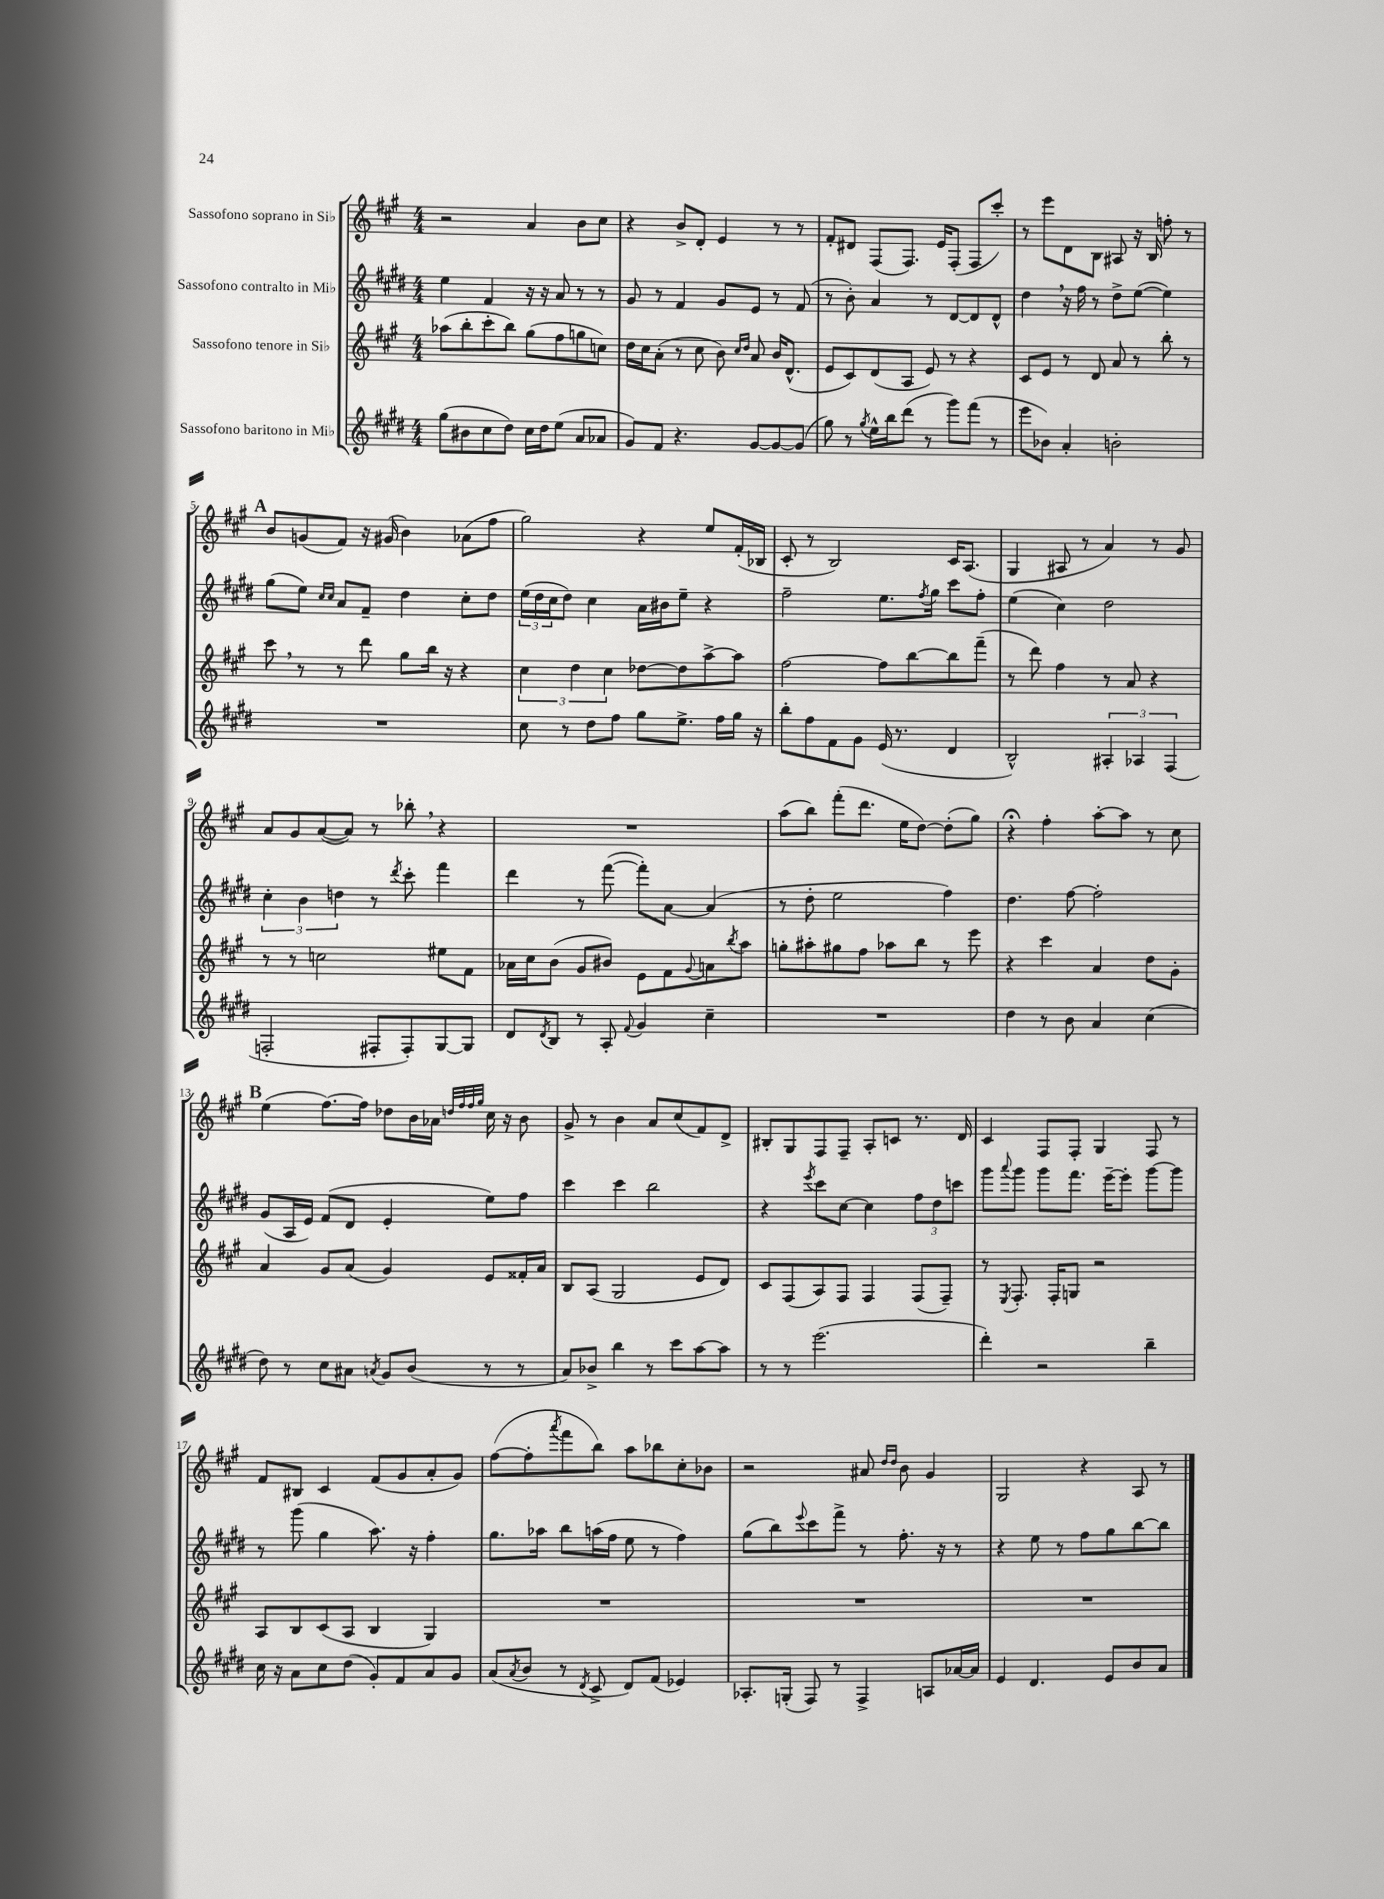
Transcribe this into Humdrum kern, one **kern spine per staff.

**kern	**kern	**kern	**kern
*staff4	*staff3	*staff2	*staff1
*clefG2	*clefG2	*clefG2	*clefG2
*k[f#c#g#d#]	*k[f#c#g#]	*k[f#c#g#d#]	*k[f#c#g#]
*M4/4	*M4/4	*M4/4	*M4/4
(8gg#	(8aa-	4ee	2r
8b#	8bb'	.	.
8cc#	8ccc#'	4f#	.
8dd#)	8bb)	.	.
16cc#	(8gg#	16r	4a
16dd#	.	16r	.
(8ee	8ff#	8a	.
8a	8gg	8r	8b
8a-	8cc)	8r	8cc#
=	=	=	=
8g#)	16dd	8g#	4r
.	16cc#	.	.
8f#	(8a'	8r	.
4.r	8r	4f#	8b^
.	8cc#	.	8d'
.	8b)	8g#	4e
.	16qqcc#	.	.
.	16qqdd	.	.
[8g#	8a	8e	.
8g#_	16b	8r	8r
.	(8.d^^	.	.
(8g#]	.	(8f#	8r
=	=	=	=
8gg#)	8e	8r	8f#'
8r	8c#)	8b')	8d#
8qgg#	.	.	.
16ee^^	(8d	4a	(8F#
16bb	.	.	.
(8ddd#	8A	.	8.F#)
8r	8e)	8r	.
.	.	.	16e
8ggg#)	8r	[8d#	(8F#'
(8fff#	4r	8d#]	8F#
8r	.	8d#^^	8ccc#')
=	=	=	=
8eee	8c#	4dd#	8r
8b-)	8e	.	8eee
4a'	8r	16r	8d
.	.	16ff#	.
.	8d	8r	8B
2b'	8a	8dd#^	8A#
.	8r	([8ee	16r
.	.	.	16B
.	8bb'	4ee])	8ff'
.	8r	.	8r
=	=	=	=
1r	8ccc#	(8gg#	8b
.	8r	8ee)	(8g
.	.	16qqcc#	.
.	.	16qqcc#	.
.	8r	8a	8f#)
.	8ddd	8f#~	16r
.	.	.	(16g#
.	8gg#	4dd#	4b)
.	16bb	.	.
.	16r	.	.
.	4r	8cc#'	(8a-
.	.	8dd#	8ff#
=	=	=	=
8cc#	6cc#	(24ee	2gg#)
.	.	24dd#	.
.	.	24cc#	.
8r	.	8dd#)	.
.	6dd	.	.
8dd#	.	4cc#	.
.	6cc#	.	.
8ff#	.	.	.
8gg#	[8dd-	16a	4r
.	.	16b#	.
8.ee^	8dd-]	8ee~	.
.	[8aa^	4r	8ee
16ff#	.	.	.
16gg#	8aa]	.	(16f#'
16r	.	.	16B-
=	=	=	=
8bb'	[2ff#	2ff#~	8c#'
8ff#	.	.	8r
8f#	.	.	2B)
8g#	.	.	.
(16e	8ff#]	8.ee	.
8.r	.	.	.
.	[8bb	.	.
.	.	8qff#	.
.	.	16gg#	.
4d#	8bb]	8ccc#	16c#
.	.	.	(8.A
.	(8fff#~	8ff#'	.
=	=	=	=
2B^^)	8r	(4ee	4G#
.	8ddd)	.	.
.	4ff#	4cc#)	8A#
.	.	.	8r
6A#'	8r	2dd#	4a)
.	8a	.	.
6A-	.	.	.
.	4r	.	8r
(6F#	.	.	.
.	.	.	8g#
=	=	=	=
2F'	8r	6cc#'	8a
.	8r	.	8g#
.	.	6b	.
.	2cc	.	([8a
.	.	6dd	.
.	.	.	8a])
8F#'	.	8r	8r
.	.	8qddd#	.
8F#')	.	8ccc#'	8bb-'
[8G#	8ee#	4fff#	4r
8G#]	8f#	.	.
=	=	=	=
8d#	16a-	4ddd#	1r
.	16cc#	.	.
8qd#	.	.	.
8B	(8b	.	.
8r	8g#	8r	.
8A'	8b#)	([8fff#	.
8qqf#	.	.	.
4g#	8e	8fff#'])	.
.	8f#	[8a	.
.	8qqg#	.	.
4cc#~	8a	(4a]	.
.	8qbb	.	.
.	8aa	.	.
=	=	=	=
1r	8gg'	8r	(8aa
.	8aa#'	8dd#'	8bb)
.	8gg#	2ee	(8fff#'
.	8ff#	.	8.ddd
.	8aa-	.	.
.	.	.	16ee
.	8bb	.	[8dd)
.	8r	4ff#)	(8dd']
.	8eee	.	8gg#)
=	=	=	=
4dd#	4r	4.dd#	4r;
8r	4ccc#	.	4ff#'
8b	.	[8ff#	.
4a	4a	2ff#']	[8aa'
.	.	.	8aa]
(4cc#	8dd	.	8r
.	8g#'	.	8cc#
=	=	=	=
8dd#)	4a	(8g#	(4ee
8r	.	16A	.
.	.	16e)	.
8cc#	8g#	(8f#	[8.ff#)
8a#	(8a	8d#	.
.	.	.	16ff#]
8qa	.	.	.
8g#	4g#)	4e'	8dd-
(8b	.	.	16b
.	.	.	16a-
.	.	.	32qqdd
.	.	.	32qqff#
.	.	.	32qqff#
.	.	.	32qqgg#
8r	8e	8ee)	16cc#
.	.	.	16r
8r	16f##'	8ff#	8b
.	16a	.	.
=	=	=	=
8a)	8B	4ccc#	8g#^
8b-^	(8A	.	8r
4bb	2G#	4ccc#	4b
8r	.	2bb	8a
8ccc#	.	.	(8cc#
[8aa	8e	.	8f#)
8aa]	8d)	.	8d^
=	=	=	=
8r	8c#	4r	8B#'
8r	(8F#	.	8G#
.	.	8qeee	.
(2.eee	8A)	8ccc#	8F#
.	8F#	[8cc#	8F#~
.	4F#	4cc#]	8A'
.	.	.	8c
.	(8F#	12ff#	8.r
.	.	12dd#	.
.	8F#~)	.	.
.	.	12ccc	.
.	.	.	16d
=	=	=	=
4ddd#')	8r	8ggg#	4c#
.	8qE	8qqaaa	.
.	8.F#'	8ggg#	.
2r	.	8ggg#	8F#
.	16F#'	.	.
.	8G	8.fff#	8F#'
.	2r	.	4G#
.	.	[16eee~	.
.	.	8eee']	.
4bb~	.	[8ggg#	8F#
.	.	8ggg#]	8r
=	=	=	=
16cc#	8A	8r	8f#
16r	.	.	.
8a	8B	(8ggg#	8B#
8cc#	(8c#	4gg#	4c#
(8dd#	8A	.	.
8g#')	4B	8.aa)	(8f#
8f#	.	.	8g#
.	.	16r	.
8a	4G#)	4ff#'	8a'
8g#	.	.	8g#)
=	=	=	=
(8a	1r	8.gg#	([8ff#
8qa	.	.	.
8b	.	.	8ff#']
.	.	16aa-	.
.	.	.	8qaaa
8r	.	8bb	8fff#
8qd#	.	.	.
8c#^	.	(16aa	8bb)
.	.	16ff#	.
8d#)	.	8ee	8aa
(8f#	.	8r	8bb-
4e-)	.	4ff#)	8cc#'
.	.	.	8b-
=	=	=	=
8.A-'	1r	(8gg#	2r
.	.	8bb)	.
(16G'	.	.	.
.	.	8qqeee	.
8F#)	.	8ccc#	.
8r	.	8fff#^	.
4F#^	.	8r	8a#
.	.	.	16qqdd
.	.	.	16qqdd
.	.	8.ff#'	8b
8A	.	.	4g#
.	.	16r	.
[16a-	.	8r	.
16a-]	.	.	.
=	=	=	=
4e	1r	4r	2G#
4.d#	.	8ee	.
.	.	8r	.
.	.	8ff#	4r
8e	.	8gg#	.
8b	.	[8bb	8A
8a	.	8bb]	8r
==	==	==	==
*-	*-	*-	*-
